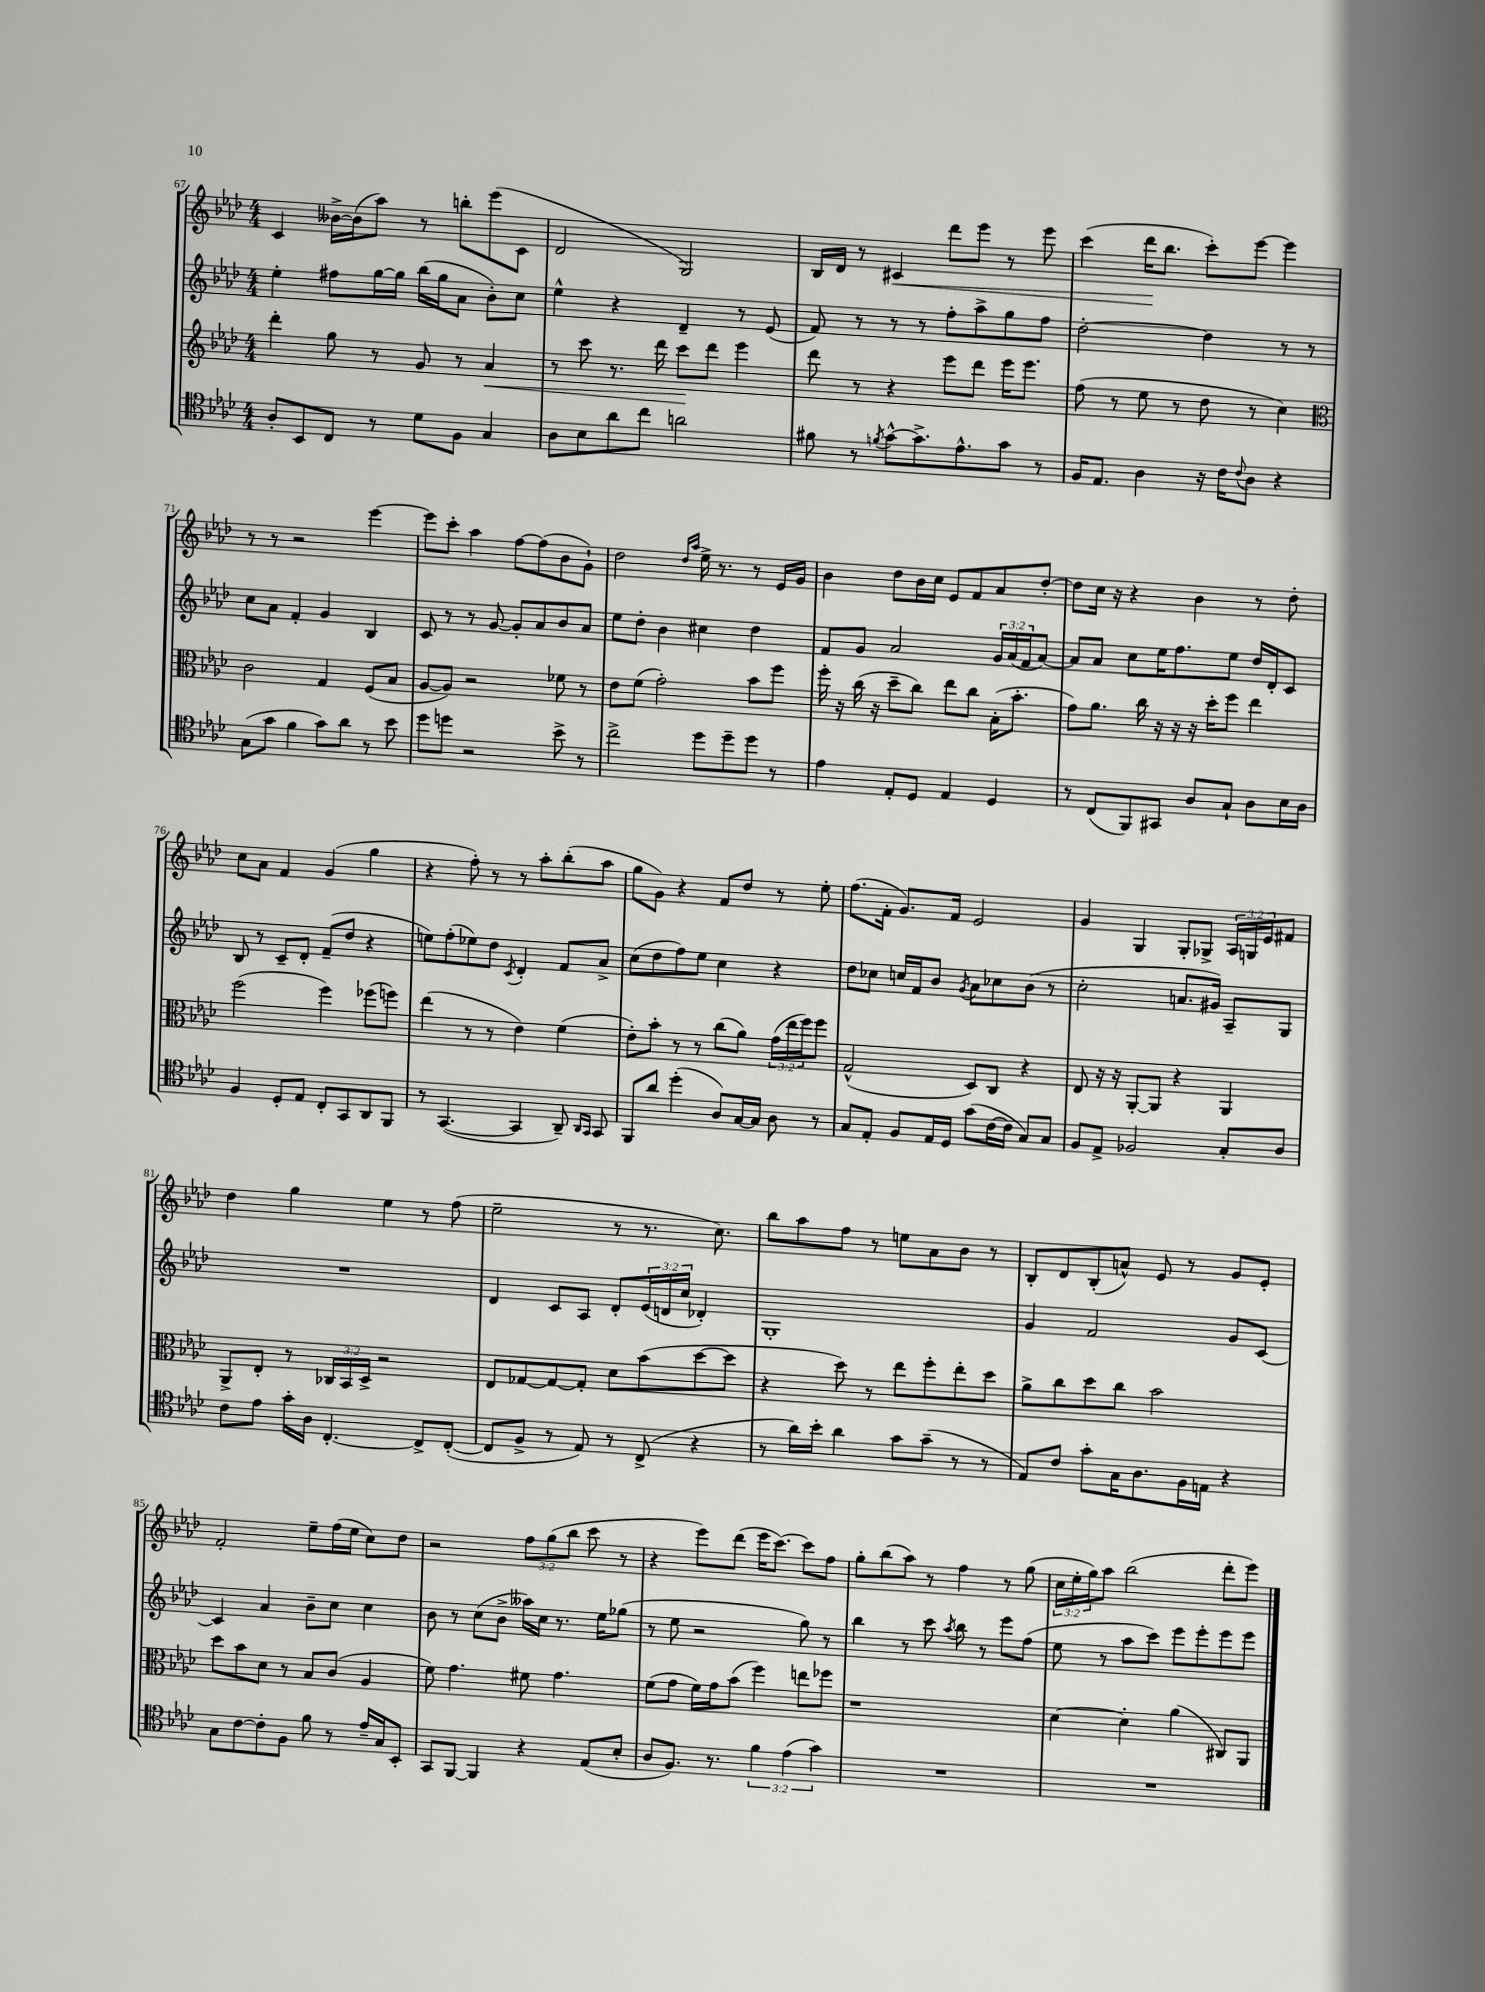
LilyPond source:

<<
\new StaffGroup <<
\new Staff = "s0" {
    \clef treble \key aes \major \numericTimeSignature \time 4/4 \override Staff.TupletNumber.text = #tuplet-number::calc-fraction-text
    c'4 beses'16~-> beses'16( aes''8) r8 b''8-. ees'''8( c'8 |
    des'2 g2) |
    bes16 des'16 r8 cis'4\< des'''8 ees'''8 r8 ees'''8 |
    c'''4( des'''16\! bes''8. c'''8-.) ees'''8~ ees'''4 |
    r8 r8 r2 ees'''4~ |
    ees'''8 c'''8-. aes''4 f''8~ f''8( bes'8 g'8-!) |
    des''2 \grace { des''16 aes''16 } ees''16-> r8. r8 ees'16 g'16 |
    bes'4 des''8 bes'16 c''16 ees'8 f'8 aes'8 des''8~-. |
    des''8 c''16 r16 r4 bes'4 r8 des''8-. |
    c''8 aes'8 f'4 g'4( g''4 |
    r4 f''8-.) r8 r8 aes''8-. bes''8-.( aes''8 |
    g''8 g'8) r4 f'8 des''8 r8 ees''8-. |
    f''8.( f'16-. g'8.) f'16 ees'2 |
    g'4 g4 g8-. ges8-> \tuplet 3/2 { aes16 g16 ees'16 } fis'8 |
    des''4 g''4 ees''4 r8 f''8( |
    ees''2-- r8 r8. c''8.) |
    bes''8 aes''8 f''8 r8 e''8 aes'8 bes'8 r8 |
    bes8-. des'8 bes8-.( a'8-^) ees'8 r8 g'8 ees'8-. |
    f'2-. ees''8-- f''16( ees''16 c''8) des''8 |
    r2 \tuplet 3/2 { f''8 g''8( bes''8 } c'''8 r8 |
    r4 ees'''8) des'''8( ees'''16 c'''8.~) c'''8 f''8 |
    g''8-. bes''8( aes''8) r8 f''4 r8 g''8( |
    \tuplet 3/2 { c''16 ees''16-. g''16) } aes''8 bes''2( des'''8-. ees'''8) \bar "|." |
}
\new Staff = "s1" {
    \clef treble \key aes \major \numericTimeSignature \time 4/4 \override Staff.TupletNumber.text = #tuplet-number::calc-fraction-text
    ees''4-. fis''8 g''16~ g''16 bes''16( g''16 aes'8 bes'8-.) c''8 |
    ees''4-^ r4 des'4-- r8 ees'8( |
    f'8) r8 r8 r8 f''8-. aes''8-> g''8 f''8 |
    des''2~-. des''4 r8 r8 |
    c''8 aes'8 f'4-. g'4 bes4 |
    c'8 r8 r8 g'8~ g'8-. aes'8 bes'8 aes'8 |
    ees''8 des''8-. bes'4 cis''4 des''4 |
    f'8 g'8 aes'2 \tuplet 3/2 { g'16 aes'16( f'16 } aes'8~) |
    aes'8 aes'8 c''8 ees''16 f''8. ees''8 des''16 des'16-. c'8 |
    bes8 r8 c'8-- des'8-. f'8--( des''8 r4 |
    e''8) f''8-.( ees''8) des''8 \acciaccatura { c'8 } des'4-. f'8 aes'8-> |
    c''8( des''8 f''8) ees''8 c''4 r4 |
    des''8 ces''8 c''16 f'16 bes'8 \acciaccatura { g'8 } aes'8 ces''8 bes'8( r8 |
    c''2-. a'8. gis'16) aes8-- g8 |
    R1 |
    des'4 c'8 aes8 des'8-. \tuplet 3/2 { ees'16( d'16 c''16 } des'4-.) |
    g1-. |
    g'4 f'2 g'8 c'8~ |
    c'4 aes'4 bes'8-- c''8 c''4 |
    bes'8 r8 c''8( bes'8-> aeses''16) c''16 r8. ees''16 ges''8( |
    r8 ees''8 r2 g''8) r8 |
    bes''4 r8 c'''8 \acciaccatura { aes''8 } bes''8 r8 ees'''8 f''8( |
    ees''8 r8 aes''8 c'''8) ees'''8 ees'''8-. ees'''8 ees'''8 \bar "|." |
}
\new Staff = "s2" {
    \clef treble \key aes \major \numericTimeSignature \time 4/4 \override Staff.TupletNumber.text = #tuplet-number::calc-fraction-text
    des'''4-. g''8 r8 g'8 r8 aes'4\< |
    r8 c'''8 r8. des'''16 c'''8\! des'''8 ees'''4 |
    des'''8 r8 r4 ees'''8 des'''8 ees'''16 ees'''8. |
    f''8( r8 ees''8 r8 des''8 r8 c''4) |
    \clef alto c'2 g4 f8( bes8 |
    aes8~ aes8) r2 fes'8 r8 |
    ees'8 f'8( g'2-.) bes'8 f''8 |
    f''16-. r16 c''16( r16 des''8-- c''8) ees''8 c''8 bes16-.( bes'8.-. |
    g'8) aes'8. c''16 r16 r16 r16 des''16-. f''8 ees''4 |
    f''2( f''4) fes''8( f''8) |
    ees''4( r8 r8 ees'4) f'4( |
    ees'8-.) bes'8-. r8 r8 c''8( aes'8) \tuplet 3/2 { g'16( ees''16 f''16) } f''8 |
    g2-^( des8) c8 r4 |
    ees8 r16 r16 aes,8~-. aes,8 r4 aes,4 |
    aes,8-> ees8-. r8 \tuplet 3/2 { ces16 bes,16 des16-> } r2 |
    ees8 ges8~ ges8~ ges8-. des'8 bes'8( des''8~ des''8 |
    r4 des''8) r8 ees''8 f''8-. ees''8-. des''8 |
    aes'8-> c''8 des''8 c''8 bes'2 |
    des''8 bes'8 des'8 r8 bes8 c'8( aes4 |
    f'8) g'4. fis'8 g'4. |
    f'8( g'8 f'16) g'16 bes'8( f''4) e''8 fes''8 |
    r1 |
    des'4~ des'4-. aes'4( cis8) aes,8 \bar "|." |
}
\new Staff = "s3" {
    \clef tenor \key aes \major \numericTimeSignature \time 4/4 \override Staff.TupletNumber.text = #tuplet-number::calc-fraction-text
    aes8-. bes,8 c8 r8 des'8 f8 g4 |
    aes8 bes8 aes'8 c''8 a'2 |
    fis'8 r8 \acciaccatura { f'8 } g'8~-^ g'8.-> ees'8.-^ g'8 r8 |
    f16 ees8. aes4 r16 c'16 \appoggiatura { c'8 } aes8 r4 |
    g8( g'8 f'4 g'8) aes'8 r8 bes'8 |
    des''8 d''8 r2 bes'8-> r8 |
    c''2-> des''8 des''8-- des''8 r8 |
    ees'4 ees8-. des8 ees4 des4 |
    r8 c8( f,8) gis,8 aes8 g8-! aes8 bes16 aes16 |
    f4 des8-. ees8 c8-. g,8 aes,8 f,8 |
    r8 g,4.~( g,4 aes,8--) \grace { aes,16 g,16 } g,8 |
    f,8 aes'8 des''4-.( aes8) g16~ g16 aes8 r8 |
    g8 ees8-. f8 ees16 des16 g'8( c'16~ c'16 g8) g8 |
    f8 ees8-> fes2 g8-. aes8 |
    c'8 ees'8 g'16-. aes16 c4.~-. c8-> c8~-.( |
    c8 f8-> r8 ees8) r8 c8->( r4 |
    r8 aes'16) bes'16-. aes'4 g'8 g'8--( r8 r8 |
    ees8) c'8 g'8-. g16 aes8. f16 e16 r4 |
    g8 c'8~ c'8-. f8 f'8 r8 ees'16-- g16 bes,8-. |
    g,8 f,8~ f,4 r4 ees8( bes8-. |
    aes8 f8.) r8. \tuplet 3/2 { f'4 ees'4( g'4) } |
    R1 |
    R1 \bar "|." |
}
>>
>>
\layout { \context { \Score currentBarNumber = #67 } }
